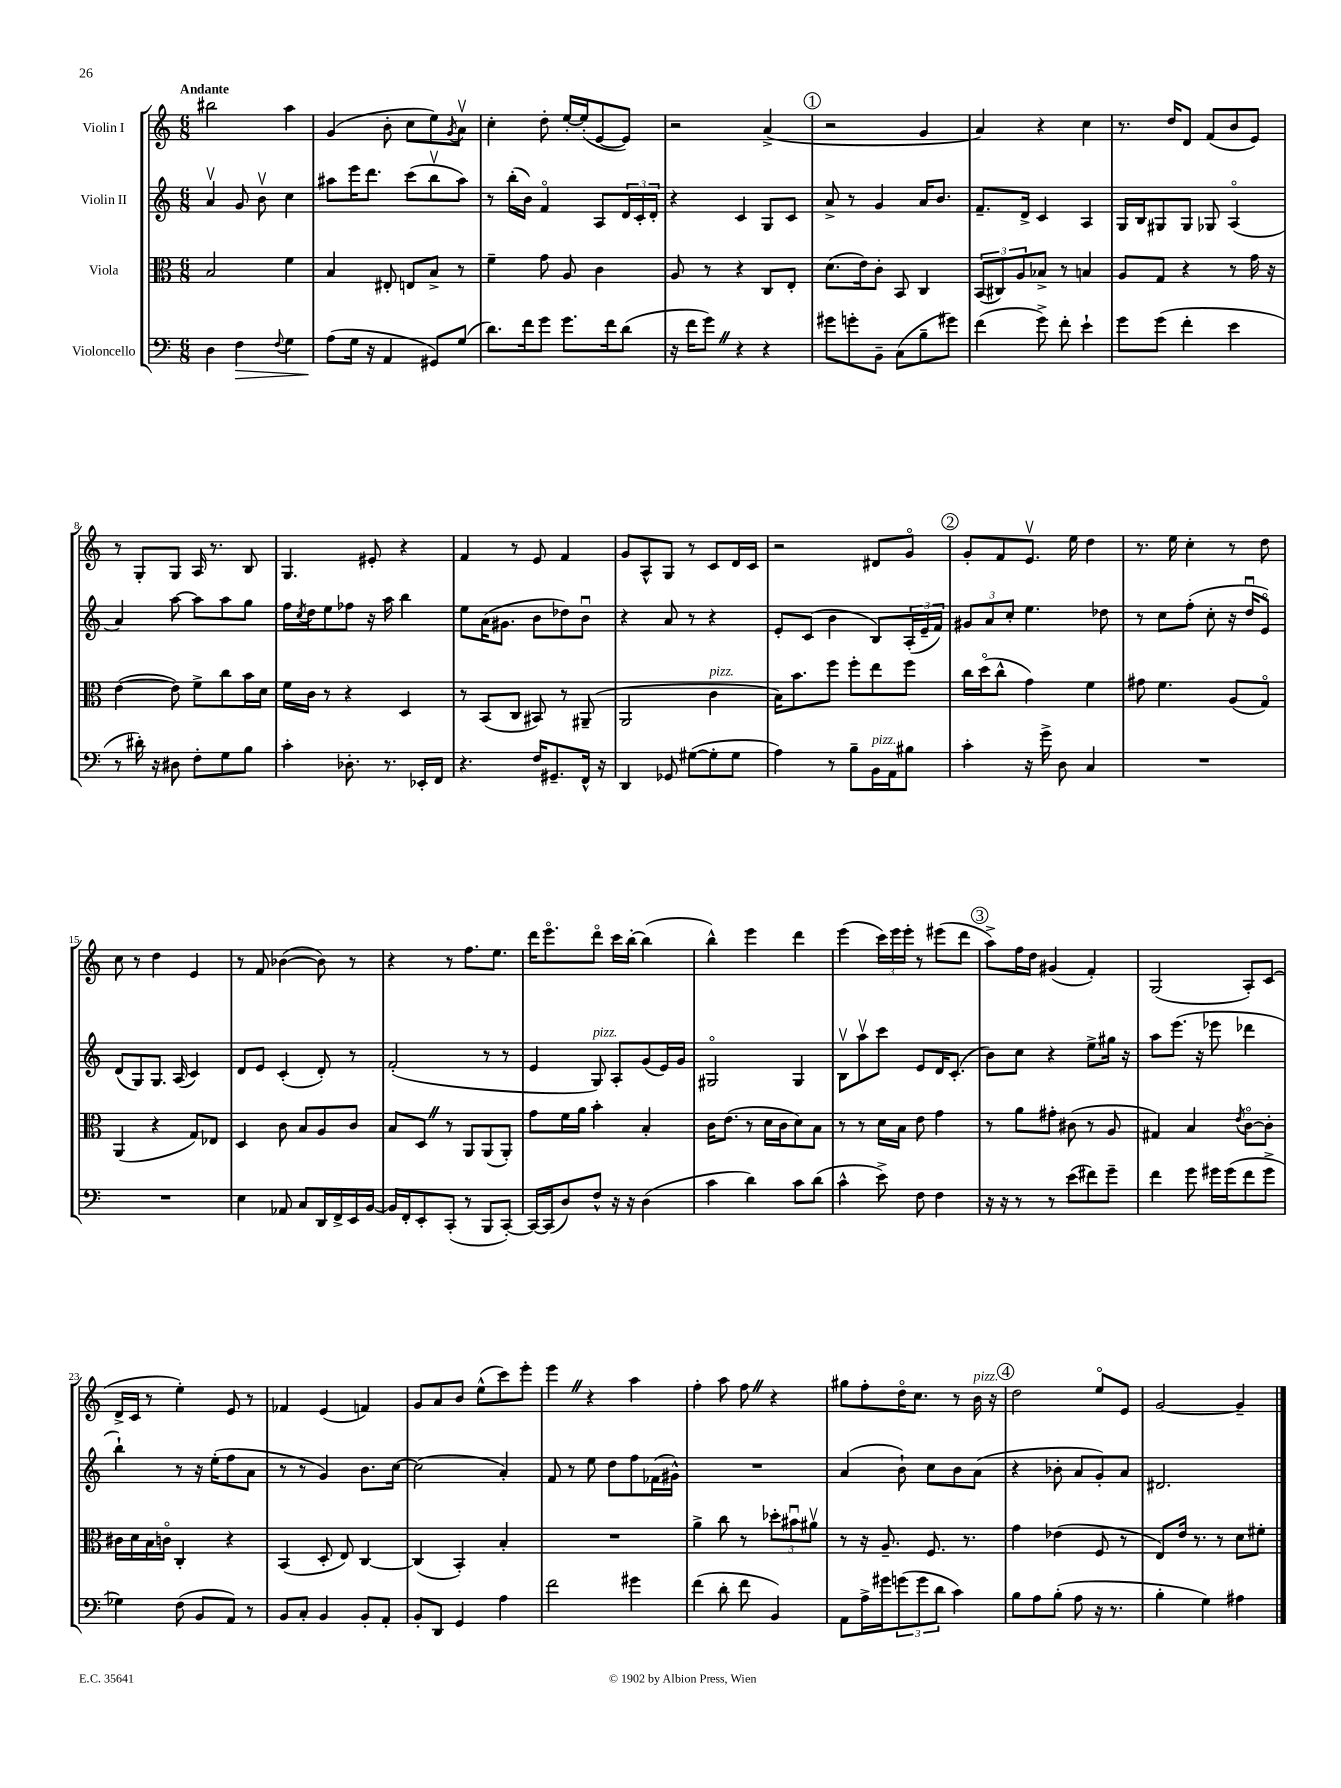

**kern	**kern	**kern	**kern
*staff4	*staff3	*staff2	*staff1
*clefF4	*clefC3	*clefG2	*clefG2
*k[]	*k[]	*k[]	*k[]
*M6/8	*M6/8	*M6/8	*M6/8
4D\	2B/	4av/	2bb#\
4F\	.	8g/	.
.	.	8bv\	.
8qqF/	.	.	.
4G\	4f\	4cc\	4aa\
=	=	=	=
(8A\L	4B/	8aa#\L	(4g/
16G\Jk	.	16eee\K	.
16r	.	8.ddd\J	.
4AA/	8E#'/	.	8b'\
.	8E/L	(8ccc\L	8cc\L
8GG#/L)	8B^/J	8bbv\	8ee\)
.	.	.	8qg/
(8G/J	8r	8aa#\J)	8av\J
=	=	=	=
8.d\L)	4f~\	8r	4cc'\
.	.	(16bb'\LL	.
16f\k	.	16b\JJ)	.
8g\J	8g\	4fo/	8dd'\
8.g\L	8A/	.	[16ee'/LL
.	.	.	(16ee'/]J
.	4c\	8A/L	[8e/
16f\k	.	.	.
(8d\J	.	24d/L	8e/]J)
.	.	24c'/	.
.	.	24d'/JJ	.
=	=	=	=
16r	8A/	4r	2r
16f\LK	.	.	.
8g\J)	8r	.	.
4r	4r	4c/	.
4r	8C/L	8G/L	(4a^/
.	8E'/J	8c/J	.
=	=	=	=
8g#\L	(8.d\L	8a^/	2r
8g'\	.	8r	.
.	16e\k)	.	.
8BB~\J	8c'\J	4g/	.
(8C\L	8BB/	.	.
8B~\	4C/	16a/LK	4g/
.	.	8.b/J	.
8g#\J)	.	.	.
=	=	=	=
(4f\	(12BB/L	8.f~/L	4a/)
.	12C#/)	.	.
.	12A/	.	.
.	.	16d^/Jk	.
8g^\)	8B-^/J	4c/	4r
8f'\	8r	.	.
4e`\	4B/	4A/	4cc\
=	=	=	=
8g\L	8A/L	16G/LL	8.r
.	.	16B/J	.
(8g\J	8G/J	8G#/	.
.	.	.	16dd/LK
4f'\	4r	8G#/J	8d/J
.	.	8G-/	(8f/L
4e\	8r	(4Ao/	8b/
.	16g\	.	8e/J)
.	16r	.	.
=	=	=	=
8r	([4e\	4a/)	8r
16d#'\)	.	.	8G'/L
16r	.	.	.
8D#\	8e\])	[8aa\	8G/J
8F'\L	8f^\L	8aa\]L	16A/
.	.	.	8.r
8G\	8cc\	8aa\	.
8B\J	16b\L	8gg\J	8B/
.	16d\JJ	.	.
=	=	=	=
4c'\	16f\LL	16ff\LL	4.G/
.	.	8qcc/	.
.	16c\JJ	16dd\J	.
.	8r	8ee\	.
8.D-'\	4r	8ff-\J	.
.	.	16r	8e#'/
8.r	.	16aa\	.
.	4D/	4bb\	4r
16EE-'/LL	.	.	.
16FF/JJ	.	.	.
=	=	=	=
4.r	8r	8ee\L	4f/
.	(8BB/L	(16a\K	.
.	.	8.g#\J	.
.	8C/J	.	8r
16F/LK	8BB#/)	8b\L	8e/
8.GG#~/	.	.	.
.	8r	8dd-\)	4f/
16FF^^/Jk	(8AA#~/	8bu\J	.
16r	.	.	.
=	=	=	=
4DD/	2AA/	4r	8g/L
.	.	.	8A^^/
8GG-/	.	8a/	8G/J
([8G#\L	.	8r	8r
8G#'\]	4c\	4r	8c/L
8G#\J	.	.	16d/L
.	.	.	16c/JJ
=	=	=	=
4A\)	16B\LK)	8e'/L	2r
.	8.b\	.	.
.	.	(8c/J	.
8r	8ff\J	4b\	.
8B~\L	8ff'\L	.	.
16BB\L	8ee\	8B/L)	8d#/L
16AA\J	.	.	.
8B#\J	8ff\J	(24A'/L	8go/J
.	.	24e~/	.
.	.	24f/JJ)	.
=	=	=	=
4c'\	16cc\LL	12g#/L	8g'/L
.	(16ddo\J	.	.
.	.	12a/	.
.	8cc^^\J	.	8f/
.	.	12cc'/J	.
16r	4g\)	4.ee\	8.ev/J
16g^\	.	.	.
8D\	.	.	.
.	.	.	16ee\
4C/	4f\	.	4dd\
.	.	8dd-\	.
=	=	=	=
2.r	8g#\	8r	8.r
.	4.f\	8cc\L	.
.	.	.	16ee\
.	.	(8ff'\J	4cc'\
.	.	8cc'\	.
.	(8A/L	16r	8r
.	.	16ddu/LK	.
.	8Go/J)	8eo/J)	8dd\
=	=	=	=
2.r	(4AA/	(8d/L	8cc\
.	.	8G/)	8r
.	4r	8.G/J	4dd\
.	.	(16A/	.
.	8G/L)	4c/)	4e/
.	8E-/J	.	.
=	=	=	=
4E\	4D/	8d/L	8r
.	.	8e/J	8f/
8AA-/	8c\	(4c'/	([4b-\
8C/L	8B/L	.	.
16DD/L	8A/	8d'/)	8b-\])
16FF^/	.	.	.
16EE/	8c/J	8r	8r
[16BB/JJ	.	.	.
=	=	=	=
16BB/]LL	8B/L	(2f'/	4r
16FF'/J	.	.	.
8EE'/	8D/J	.	.
(8CC'/J	8r	.	8r
8r	8AA/L	.	8.ff\L
8BBB/L	(8AA/	8r	.
.	.	.	8.ee\J
[8CC'/J)	8AA'/J)	8r	.
=	=	=	=
16CC/_LL	8g\L	4e/	16ddd\LK
(16CC/]J	.	.	8.eeeo\
8D/)	16f\L	.	.
.	16a\JJ	.	.
8F^^/J	4b'\	8G/)	8dddo\J
16r	.	8A'/L	16ccc\LL
16r	.	.	[16bb'\JJ
(4D\	4B'/	(8g/	(4bb\]
.	.	16e/L)	.
.	.	16g/JJ	.
=	=	=	=
4c\	16c\LK	2G#o/	4bb^^\)
.	(8.e\J	.	.
4d\)	8r	.	4eee\
.	16d\LL	.	.
.	16c\J	.	.
8c\L	8d\)	4G#/	4ddd\
(8d\J	8B\J	.	.
=	=	=	=
4c^^\	8r	8Bv\L	(4eee\
.	8r	8aav\	.
8e^\)	16d\LL	8ccc\J	24ccc\LL)
.	.	.	24eee\
.	16B\JJ	.	.
.	.	.	24eee'\JJ
8F\	8e\	8e/L	8r
4F\	4g\	16d/K	(8eee#\L
.	.	(8.c'/J	.
.	.	.	8ddd\J
=	=	=	=
16r	8r	8b\L)	8aa^\L)
16r	.	.	.
8r	8a\L	8cc\J	16ff\L
.	.	.	16dd\JJ
8r	8g#'\J	4r	(4g#/
(8e\L	(8c#\	.	.
8f#\)	8r	8ee^\L	4f'/)
8g~\J	8A/	16gg#\Jk	.
.	.	16r	.
=	=	=	=
4f\	4G#/)	8aa\L	(2G/
.	.	(8.eee\J	.
8g\	4B/	.	.
.	.	16r	.
16g#\LL	.	8eee-\	.
(16g#\J	.	.	.
.	8qe/	.	.
8f\	[8co\L	4ddd-\	8A'/L)
8g#^\J	8c'\]J	.	(8c/J
=	=	=	=
4G-\)	16c#\LL	4bb`\)	16d^/LL
.	16d\	.	16c/JJ
.	16B\	.	8r
.	16co\JJ	.	.
(8F\	4C'/	8r	4ee'\)
8BB/L	.	16r	.
.	.	(16ee'\LK	.
8AA/J)	4r	8ff\	8e/
8r	.	8a\J	8r
=	=	=	=
8BB/L	(4BB/	8r	4f-/
8C'/J	.	8r	.
4BB/	8D'/	4g/)	(4e/
.	8E/)	.	.
8BB'/L	[4C/	8.b\L	4f/)
8AA'/J	.	.	.
.	.	[16cc\Jk	.
=	=	=	=
8BB'/L	(4C/]	(2cc\]	8g/L
8DD/J	.	.	8a/
4GG/	4BB'/)	.	8b/J
.	.	.	(8ee^^\L
4A\	4B'/	4a'/)	8ccc\)
.	.	.	8eee'\J
=	=	=	=
2f\	2.r	8f/	4eee\
.	.	8r	.
.	.	8ee\	4r
.	.	8dd\L	.
4g#\	.	8ff\	4aa\
.	.	(16f-\L	.
.	.	16g#^^\JJ)	.
=	=	=	=
(4f\	4a^\	2.r	4ff'\
8d'\	8cc\	.	8aa\
8f\	8r	.	8ff\
4BB/)	12dd-'\L	.	4r
.	12b#u\	.	.
.	12a#v\J	.	.
=	=	=	=
8AA\L	8r	(4a/	8gg#\L
16A^\L	16r	.	8ff'\
16g#\J	8.A~/	.	.
(12g\	.	8b`\)	16ddo\K
.	.	.	8.cc\J
12g\	.	.	.
.	8.F/	8cc\L	.
12d\J	.	.	.
4c\)	.	8b\	8r
.	8.r	.	.
.	.	(8a\J	16b\
.	.	.	16r
=	=	=	=
8B\L	4g\	4r	2dd\
8A\	.	.	.
(8B'\J	(4e-\	8b-'\	.
8A\	.	8a/L	.
16r	8F/	8g'/)	8eeo/L
8.r	.	.	.
.	8r	8a/J	8e/J
=	=	=	=
4B'\	8E/L)	2.d#/	[2g/
.	16e/Jk	.	.
.	8.r	.	.
4G\)	.	.	.
.	8r	.	.
4A#\	8d\L	.	4g~/]
.	8f#'\J	.	.
==	==	==	==
*-	*-	*-	*-
